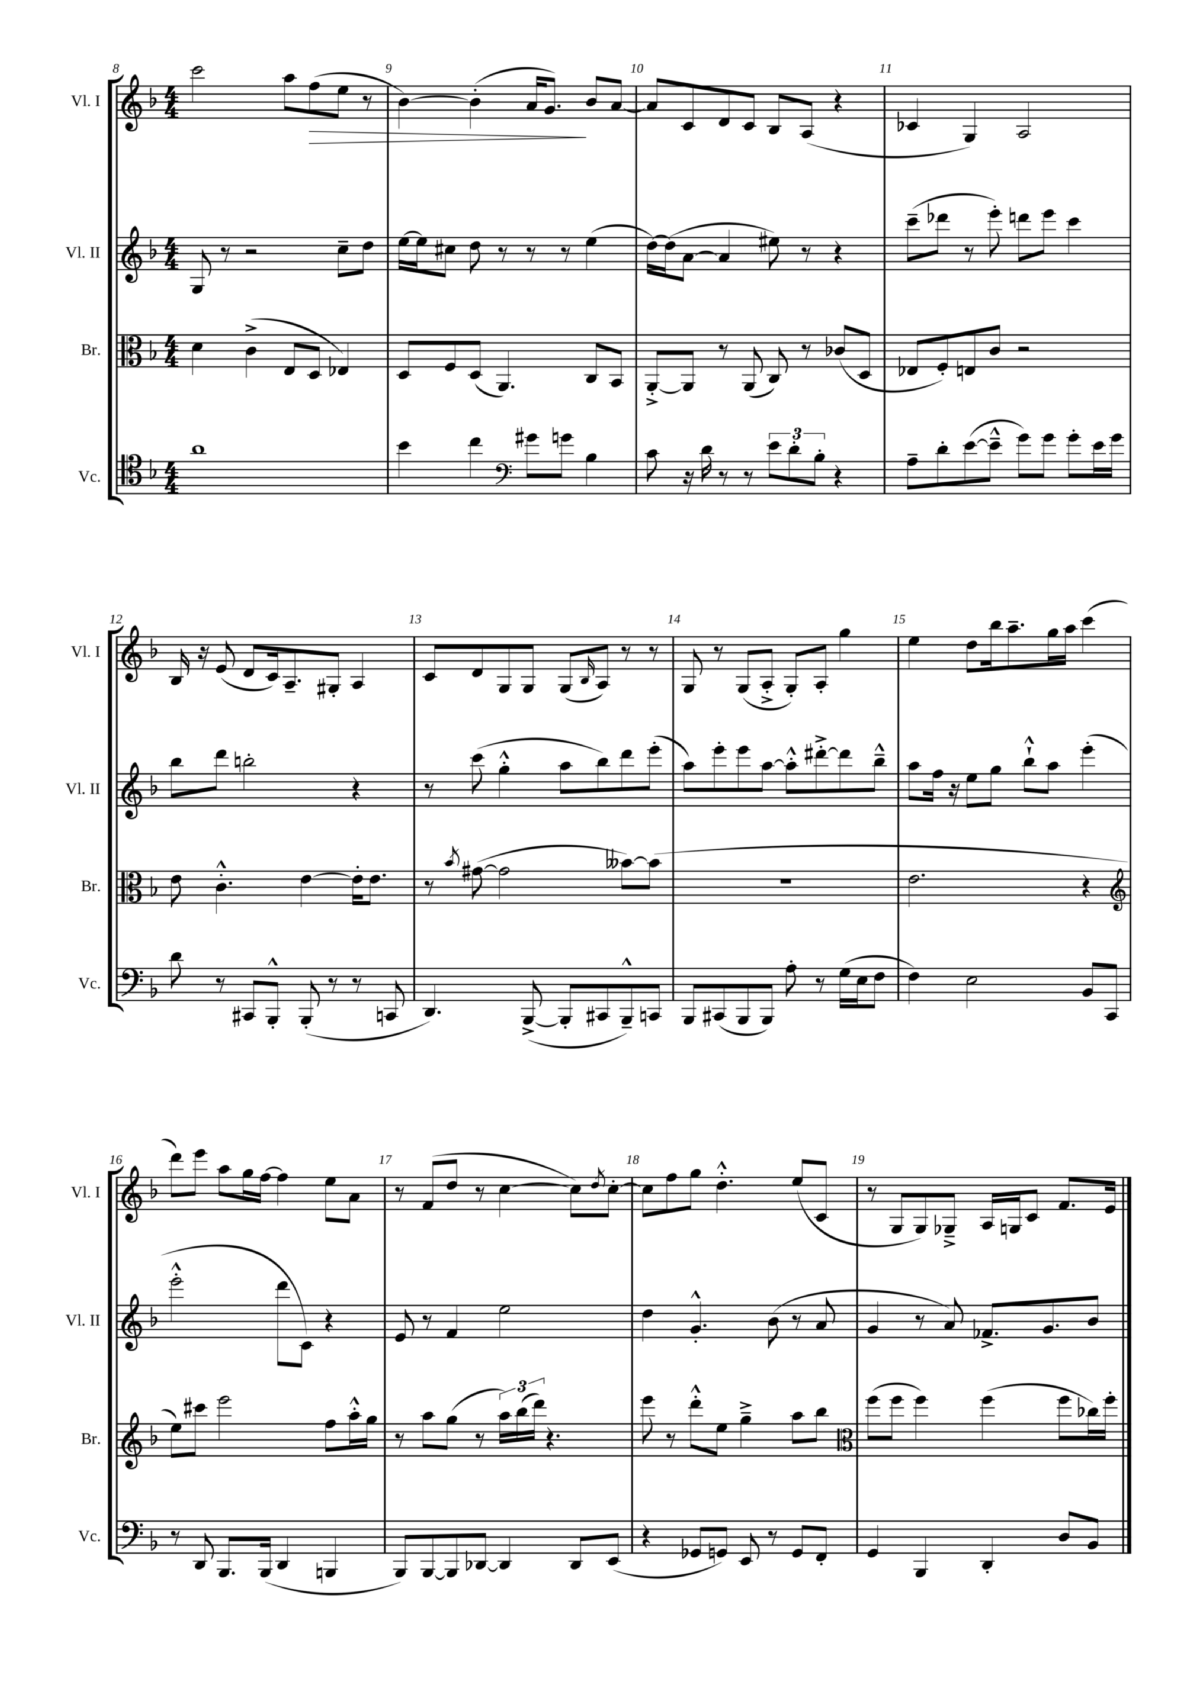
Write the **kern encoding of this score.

**kern	**kern	**kern	**kern
*staff4	*staff3	*staff2	*staff1
*clefC4	*clefC3	*clefG2	*clefG2
*k[b-]	*k[b-]	*k[b-]	*k[b-]
*M4/4	*M4/4	*M4/4	*M4/4
1a	4d	8G	2ccc
.	.	8r	.
.	(4c^	2r	.
.	8E	.	8aa
.	8D	.	(8ff
.	4E-)	8cc~	8ee
.	.	8dd	8r
=	=	=	=
4b-	8D	[16ee	[4b-)
.	.	16ee]	.
.	8F	8cc#	.
4cc	(8D	8dd	(4b-']
.	4.AA)	8r	.
*clefF4	*	*	*
8g#	.	8r	16a
.	.	.	8.g)
8g	.	8r	.
4B-	8C	(4ee	8b-
.	8BB-	.	[8a
=	=	=	=
8c	[8AA'^	[16dd)	8a]
.	.	(16dd]	.
16r	8AA]	[8a	8c
16d	.	.	.
8r	8r	4a]	8d
8r	(8AA	.	8c
12e	8C)	8ee#)	8B-
12d'	.	.	.
.	8r	8r	(8A
12B-'	.	.	.
4r	(8c-	4r	4r
.	8D	.	.
=	=	=	=
8A~	8E-	(8ccc~	4c-
8d'	8F')	8ddd-	.
([8e	8E	8r	4G)
8e~^^]	8c	8eee')	.
8g)	2r	8ddd	2A
8g	.	8eee	.
8g'	.	4ccc	.
16e	.	.	.
16g	.	.	.
=	=	=	=
8d	8e	8bb-	16B-
.	.	.	16r
8r	4.c'^^	8ddd	(8e
8CC#	.	2bb'	8d
8BBB-'^^	.	.	16c)
.	.	.	8.A~
(8BBB-'	[4e	.	.
8r	.	.	8G#'
8r	16e']	4r	4A
.	8.e	.	.
8CC	.	.	.
=	=	=	=
4.DD)	8r	8r	8c
.	8qb-	.	.
.	([8g#	(8ccc	8d
.	2g#]	4gg'^^	8G
([8BBB-^	.	.	8G
8BBB-']	.	8aa	(8G
.	.	.	16qqB-
8CC#	.	8bb-)	8A)
8BBB-~^^)	[8b--)	8ddd	8r
8CC	(8b--]	(8eee'	8r
=	=	=	=
8BBB-	1r	8aa)	8G
(8CC#	.	8eee'	8r
8BBB-	.	8eee	(8G
8BBB-)	.	[8aa	8A'^
8A'	.	8aa'^^]	8G')
8r	.	[8ddd#'^	8A'
(16G	.	8ddd#]	4gg
16E	.	.	.
8F	.	8bb-~^^	.
=	=	=	=
4F)	2.e	8aa	4ee
.	.	16ff	.
.	.	16r	.
2E	.	8ee	8dd
.	.	8gg	16bb-
.	.	.	8.aa~
.	.	8bb-`^^	.
.	.	8aa	16gg
.	.	.	16aa
8BB-	4r	(4eee'	(4ccc
8CC	.	.	.
=	=	=	=
*	*clefG2	*	*
8r	8ee)	2eee'^^	8ddd)
8DD	8ccc#	.	8eee
8.BBB-	2eee	.	8aa
.	.	.	16gg
(16BBB-	.	.	[16ff
4DD	.	8ddd	4ff]
.	.	8c)	.
4BBB	8ff	4r	8ee
.	16aa'^^	.	8a
.	16gg	.	.
=	=	=	=
8BBB-)	8r	8e	8r
[8BBB-	8aa	8r	(8f
8BBB-]	(8gg	4f	8dd
[8DD-	8r	.	8r
4DD-]	24aa)	2ee	[4cc
.	(24bb-	.	.
.	24ddd)	.	.
.	4.r	.	.
8DD-	.	.	8cc])
.	.	.	8qdd
(8EE	.	.	[8cc'
=	=	=	=
4r	8eee	4dd	8cc]
.	8r	.	8ff
8GG-	8ddd'^^	4.g'^^	8gg
8GG)	8ee	.	4.dd'^^
8EE	4gg~^	.	.
8r	.	(8b-	.
8GG	8aa	8r	(8ee
8FF'	8bb-	8a	8c
=	=	=	=
*	*clefC3	*	*
4GG	(8ff	4g	8r
.	8ff	.	8G
4BBB-	4ff)	8r	8G)
.	.	8a)	8G-~^
4DD'	(4ff	8.f-^	16A
.	.	.	16G
.	.	.	8c
.	.	8.g	.
8D	8ff	.	8.f
8BB-	16cc-)	8b-	.
.	16ff'	.	16e
==	==	==	==
*-	*-	*-	*-
